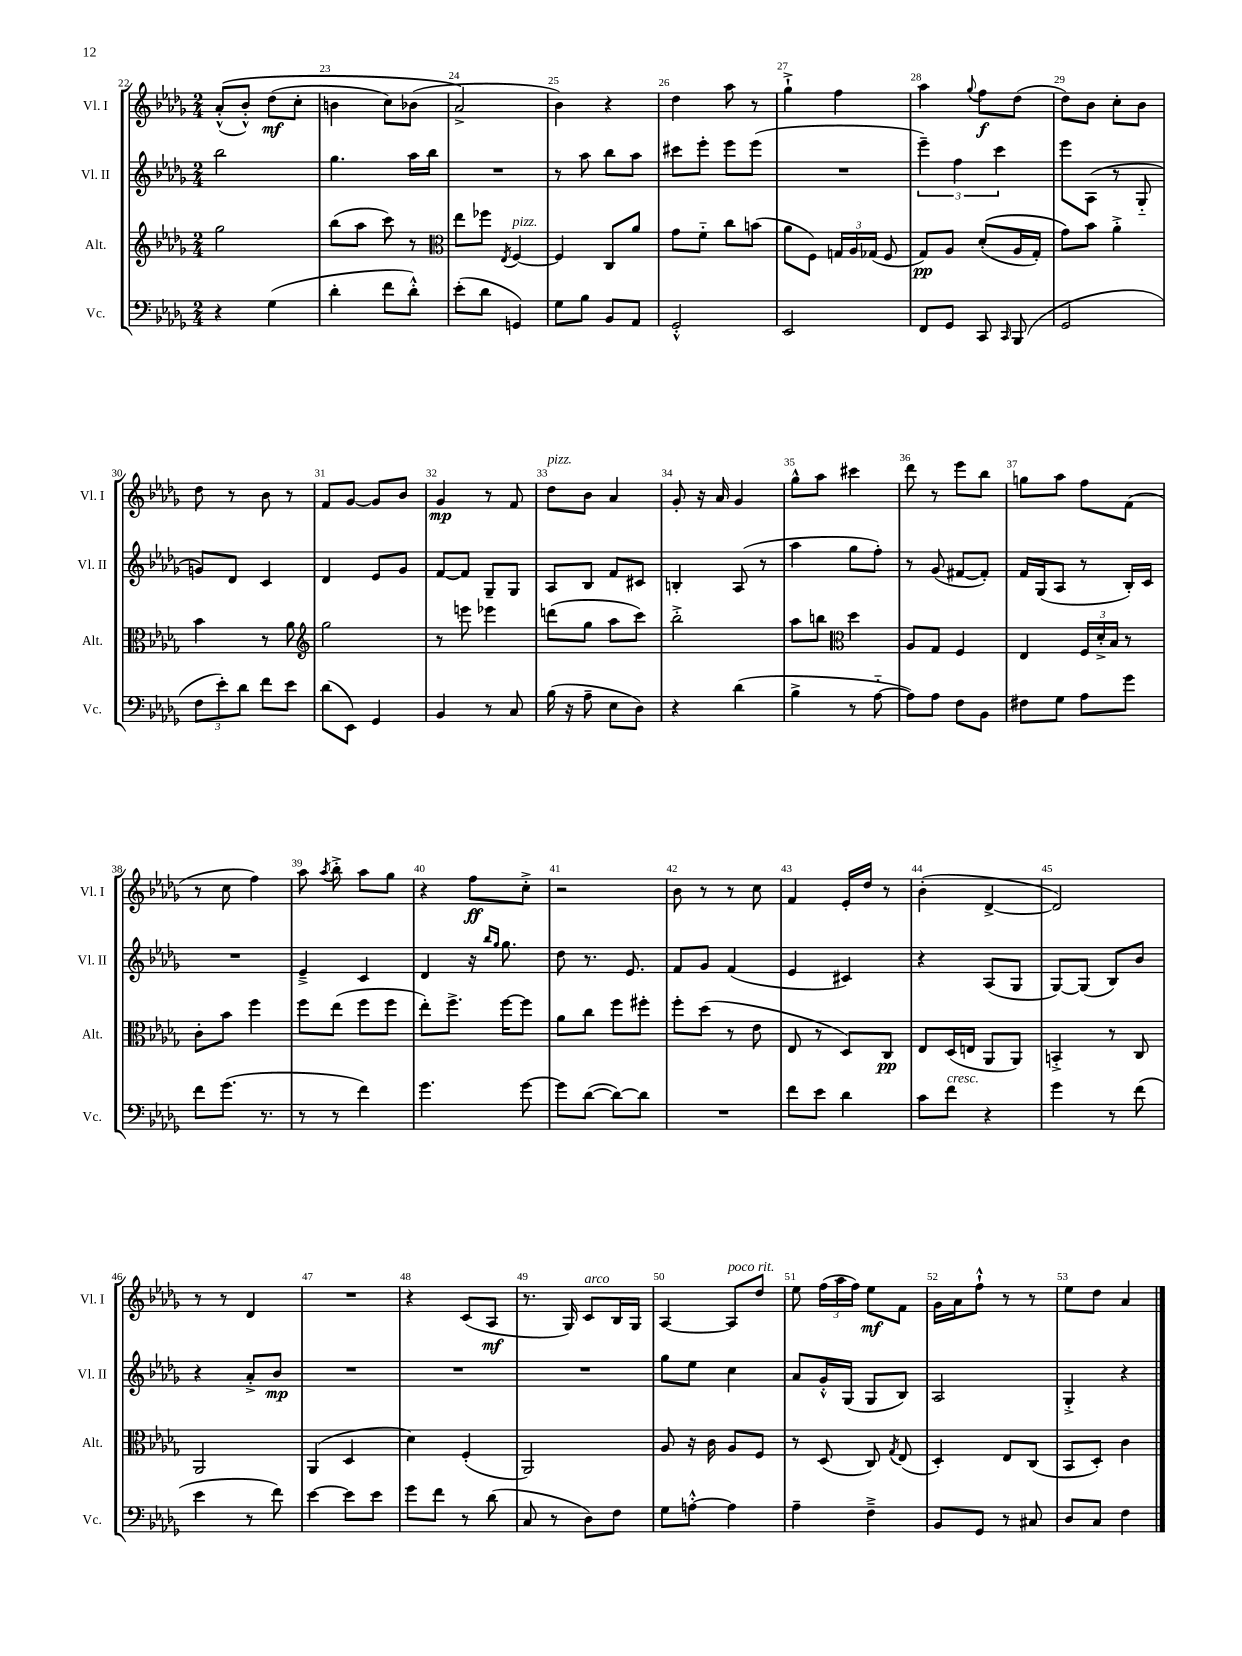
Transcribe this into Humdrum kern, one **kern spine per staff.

**kern	**kern	**kern	**kern
*staff4	*staff3	*staff2	*staff1
*clefF4	*clefG2	*clefG2	*clefG2
*k[b-e-a-d-g-]	*k[b-e-a-d-g-]	*k[b-e-a-d-g-]	*k[b-e-a-d-g-]
*M2/4	*M2/4	*M2/4	*M2/4
4r	2gg-	2bb-	&((8a-'^^
.	.	.	8b-'^^)
(4G-	.	.	(8dd-
.	.	.	8cc'
=	=	=	=
4d-'	(8bb-	4.gg-	4b
.	8aa-	.	.
8f	8ccc)	.	8cc)
8d-'^^)	8r	16aa-	(8b-
.	.	16bb-	.
=	=	=	=
*	*clefC3	*	*
(8e-'	8ee-	2r	2a-^&)
8d-	8ff-	.	.
.	8qE-	.	.
4GG)	[4F	.	.
=	=	=	=
8G-	4F]	8r	4b-)
8B-	.	8aa-	.
8BB-	8C	8bb-	4r
8AA-	8a-	8aa-	.
=	=	=	=
2GG-'^^	8g-	8ccc#	4dd-
.	8f'~	8eee-'	.
.	8cc	8eee-	8aa-
.	(8b	(8eee-	8r
=	=	=	=
2EE-	8a-	2r	4gg-`^
.	8F)	.	.
.	24G	.	4ff
.	24A-	.	.
.	(24G-	.	.
.	8F	.	.
=	=	=	=
8FF	8G-)	6eee-~)	4aa-
8GG-	8A-	.	.
.	.	6ff	.
.	.	.	8qqgg-
8CC	&((8d-'	.	8ff
.	.	6ccc	.
16qqCC	.	.	.
(8BBB-	16A-	.	(8dd-
.	16G-')	.	.
=	=	=	=
2GG-	8g-&)	8eee-	8dd-)
.	8b-	(8A-	8b-
.	4a-'^	8r	8cc'
.	.	8G-'~	8b-
=	=	=	=
12F	4b-	8g)	8dd-
12e-')	.	.	.
.	.	8d-	8r
12d-	.	.	.
8f	8r	4c	8b-
8e-	8a-	.	8r
=	=	=	=
*	*clefG2	*	*
(8d-	2gg-	4d-	8f
8EE-)	.	.	[8g-
4GG-	.	8e-	8g-]
.	.	8g-	8b-
=	=	=	=
4BB-	8r	[8f	4g-
.	8eee	8f]	.
8r	4eee-	8G-~	8r
8C	.	8G-	8f
=	=	=	=
(16B-	(8ddd	8A-	8dd-
16r	.	.	.
8A-~	8gg-	8B-	8b-
8E-	8aa-	8f	4a-
8D-)	8ccc)	8c#	.
=	=	=	=
4r	2bb-'^	4B'	8g-'
.	.	.	16r
.	.	.	16a-
(4d-	.	(8A-	4g-
.	.	8r	.
=	=	=	=
4B-^	8aa-	4aa-	8gg-^^
.	8bb	.	8aa-
*	*clefC3	*	*
8r	4dd-	8gg-	4ccc#
[8A-'~	.	8ff')	.
=	=	=	=
8A-])	8A-	8r	8ddd-
8A-	8G-	(8g-	8r
8F	4F	[8f#	8eee-
8BB-	.	8f#'])	8bb-
=	=	=	=
8F#	4E-	16f	8gg
.	.	(16G-	.
8G-	.	8A-	8aa-
8A-	24F	8r	8ff
.	24d-'^	.	.
.	24B-	.	.
8g-	8r	16B-')	(8f
.	.	16c	.
=	=	=	=
8f	8c'	2r	8r
(8.g-	8b-	.	8cc
.	4ff	.	4ff)
8.r	.	.	.
=	=	=	=
8r	8ff	4e-~^	8aa-
.	.	.	8qaa-
8r	(8ee-	.	8bb-'^
4f)	8ff	4c	8aa-
.	8ff	.	8gg-
=	=	=	=
4.g-	8ee-')	4d-	4r
.	8.ff^	.	.
.	.	16r	8ff
.	.	16qqbb-	.
.	.	16qqgg-	.
.	[16ff	8.gg-	.
[8g-	8ff]	.	8cc'^
=	=	=	=
8g-]	8a-	8dd-	2r
([8d-	8cc	8.r	.
8d-_)	8ff	.	.
.	.	8.e-	.
8d-]	8ff#'	.	.
=	=	=	=
2r	8ff'	8f	8b-
.	(8dd-	8g-	8r
.	8r	(4f	8r
.	8e-	.	8cc
=	=	=	=
8f	8E-	4e-	4f
8e-	8r	.	.
4d-	8D-)	4c#)	16e-'
.	.	.	16dd-
.	8C	.	8r
=	=	=	=
8c	8E-	4r	(4b-'
8f	(16D-	.	.
.	16E	.	.
4r	8AA-	(8A-	[4d-^
.	8AA-)	8G-	.
=	=	=	=
4g-	4BB'^	[8G-)	2d-])
.	.	(8G-]	.
8r	8r	8B-)	.
(8f	8C	8b-	.
=	=	=	=
4e-	2AA-	4r	8r
.	.	.	8r
8r	.	8a-'^	4d-
8f)	.	8b-	.
=	=	=	=
[4e-	(4AA-	2r	2r
8e-]	4D-	.	.
8e-	.	.	.
=	=	=	=
8g-	4d-)	2r	4r
8f	.	.	.
8r	(4F'	.	(8c
(8d-	.	.	8A-
=	=	=	=
8C	2AA-)	2r	8.r
8r	.	.	.
.	.	.	16G-)
8D-)	.	.	8c
8F	.	.	16B-
.	.	.	16G-
=	=	=	=
8G-	8A-	8gg-	[4A-
[8A'^^	16r	8ee-	.
.	16c	.	.
4A]	8A-	4cc	8A-]
.	8F	.	8dd-
=	=	=	=
4A-~	8r	8a-	8ee-
.	(8D-	16g-'^^	(24ff
.	.	.	24aa-
.	.	(16G-	.
.	.	.	24ff)
4F~^	8C)	8G-	8ee-
.	8qG-	.	.
.	(8E-	8B-)	8f
=	=	=	=
8BB-	4D-')	2A-	16g-
.	.	.	16a-
8GG-	.	.	8ff`^^
8r	8E-	.	8r
8C#	(8C	.	8r
=	=	=	=
8D-	8BB-	4G-'^	8ee-
8C	8D-')	.	8dd-
4F	4c	4r	4a-
==	==	==	==
*-	*-	*-	*-
